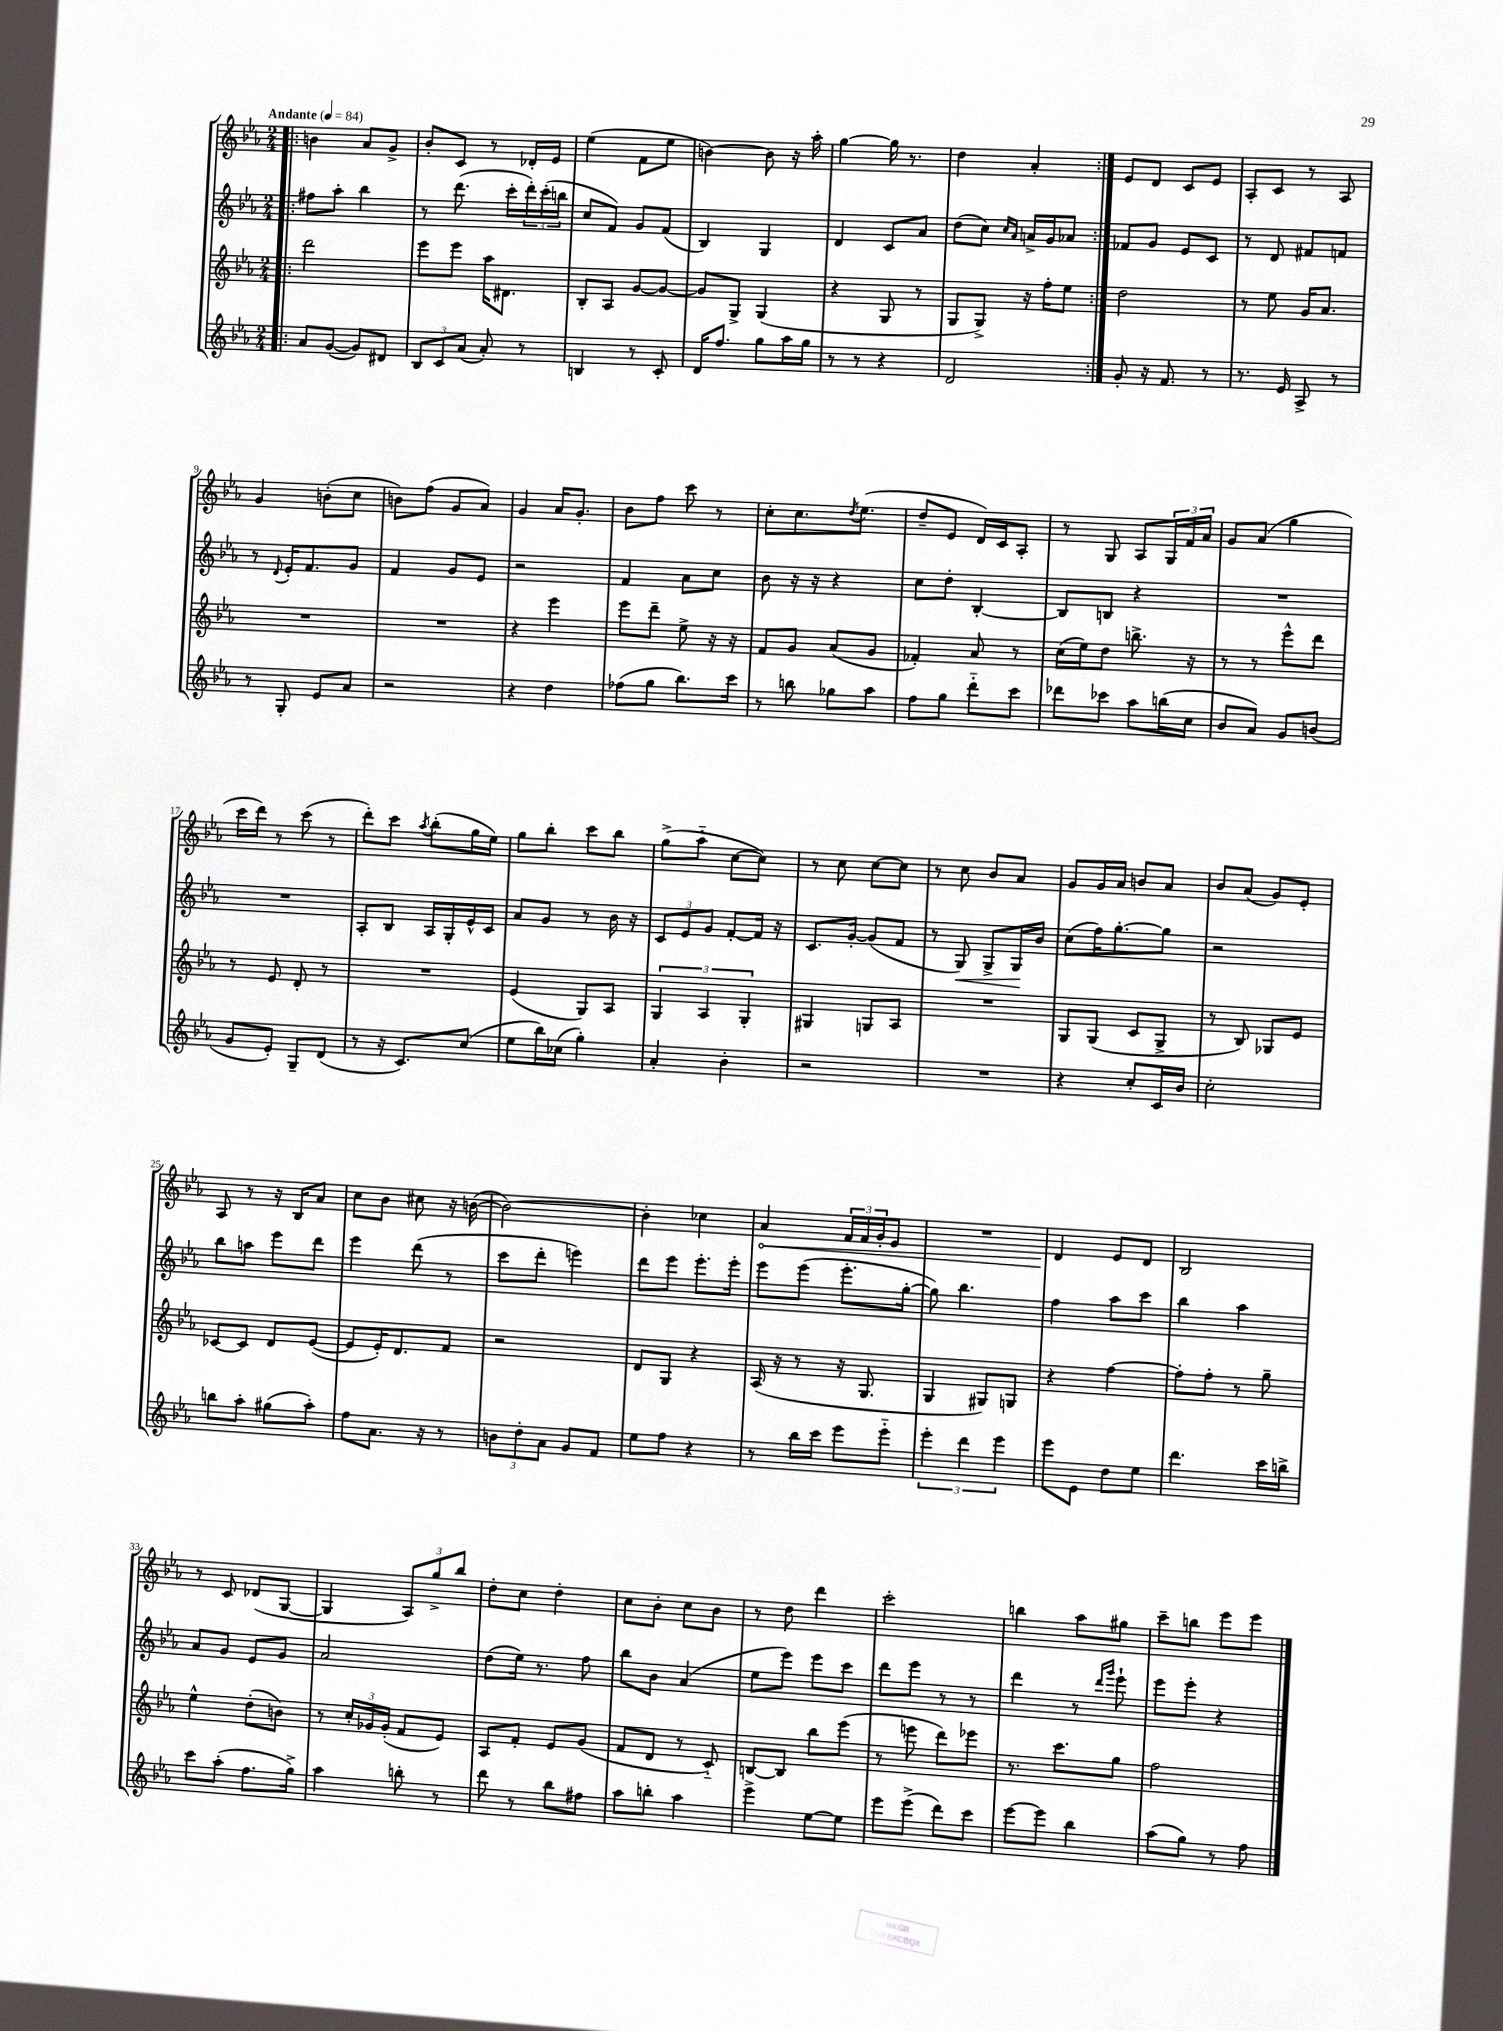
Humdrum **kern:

**kern	**kern	**kern	**kern
*staff4	*staff3	*staff2	*staff1
*clefG2	*clefG2	*clefG2	*clefG2
*k[b-e-a-]	*k[b-e-a-]	*k[b-e-a-]	*k[b-e-a-]
*M2/4	*M2/4	*M2/4	*M2/4
*MM84	*MM84	*MM84	*MM84
=!|:	=!|:	=!|:	=!|:
8a-/L	2ddd\	8ff#\L	4b\
([8g/J	.	8aa-'\J	.
8g/]L)	.	4bb-\	8a-/L
8d#/J	.	.	8g^/J
=	=	=	=
12B-/L	8eee-\L	8r	8b-'/L
12c/	.	.	.
.	8eee-\J	(8.ddd\	8c/J
(12a-/J	.	.	.
8a-'/)	16aa-\LK	.	8r
.	8.d#\J	16ccc'\LL	.
8r	.	24ddd'\)	16d-'/LL
.	.	(24ccc'\	.
.	.	.	16e-/JJ
.	.	24bb\JJ	.
=	=	=	=
4B/	8B-'/L	8cc/L	(4ee-\
.	8A-/J	8f/J)	.
8r	[8g/L	8g/L	8f\L
8c'/	8g/_J	(8f/J	8ee-\J
=	=	=	=
16d/LK	8g/]L	4B-/)	[4b\)
8.ff/J	.	.	.
.	8G^/J	.	.
8gg\L	(4G/	4G/	8b\]
16aa-\L	.	.	16r
16gg\JJ	.	.	16aa-'\
=	=	=	=
8r	4r	4d/	[4gg\
8r	.	.	.
4r	8G/	8c/L	16gg\]
.	.	.	8.r
.	8r	8a-/J	.
=	=	=	=
2d/	8G/L	(8dd\L	4dd\
.	8G^/J)	8cc\J)	.
.	.	16qqcc/LL	.
.	.	16qqa-/JJ	.
.	16r	16a^/LL	4a-'/
.	16ff'\LK	16g/J	.
.	8ee-\J	8a-/J	.
=:|!	=:|!	=:|!	=:|!
8g'/	2dd\	8f-/L	8e-/L
16r	.	8g/J	8d/J
8.f/	.	.	.
.	.	8e-/L	8c/L
8r	.	8c/J	8e-/J
=	=	=	=
8.r	8r	8r	8A-'/L
.	8ee-\	8d/	8c/J
16e-/	.	.	.
8A-^/	16g/LK	8f#/L	8r
.	8.a-/J	.	.
8r	.	8f/J	8A-/
=	=	=	=
8r	2r	8r	4g/
.	.	8qqd/	.
8G'/	.	16e-'/LK	.
.	.	8.f/	.
8e-/L	.	.	(8b'\L
8a-/J	.	8g/J	8cc\J
=	=	=	=
2r	2r	4f/	8b\L)
.	.	.	(8ff\J
.	.	8g/L	8g/L
.	.	8e-/J	8a-/J)
=	=	=	=
4r	4r	2r	4g/
4dd\	4eee-\	.	16a-/LK
.	.	.	8.g'/J
=	=	=	=
(8ff-\L	8eee-\L	4f/	8b-\L
8gg\J	8ddd~\J	.	8ff\J
8.bb-\L)	8ee-^\	8a-\L	8ccc\
.	16r	8cc\J	8r
16ccc\Jk	16r	.	.
=	=	=	=
8r	8f/L	8b-\	8cc'\L
8bb\	8g/J	16r	8.cc\
.	.	16r	.
8gg-\L	(8a-/L	4r	.
.	.	.	8qdd/
.	.	.	(8.ee-\J
8aa-\J	8g/J	.	.
=	=	=	=
8ff\L	4f-'/)	8cc\L	8dd~/L
8gg\J	.	8dd'\J	8e-/J
8ddd'~\L	8a-/	[4B-'/	16d/LL)
.	.	.	16c/J
8ccc\J	8r	.	8A-'/J
=	=	=	=
8ddd-\L	(16cc\LL	8B-/]L	8r
.	16ee-\J)	.	.
8ccc-\J	8dd\J	8B/J	8G/
8aa-\L	8.bb^\	4r	8A-/L
(16bb\L	.	.	24G/L
.	.	.	24f/
16cc\JJ	16r	.	.
.	.	.	24a-/JJ
=	=	=	=
8b-/L	8r	2r	8g/L
8a-/J)	8r	.	(8a-/J
8g/L	8eee-^^\L	.	4gg\
(8b/J	8ddd\J	.	.
=	=	=	=
8g/L	8r	2r	16ccc\LL
.	.	.	16ddd\JJ)
8e-'/J)	8e-/	.	8r
8G~/L	8d'/	.	(8ccc\
(8d/J	8r	.	8r
=	=	=	=
8r	2r	8A-'/L	8ddd'\L)
16r	.	8B-/J	8ccc\J
8.c/L)	.	.	.
.	.	.	8qaa-/
.	.	16A-/LL	(8bb-'\L
.	.	16G'/	.
(8cc/J	.	16e-^^/	16gg\L
.	.	16c/JJ	16ee-\JJ)
=	=	=	=
8ee-\L	(4e-/	8a-/L	8gg\L
16bb-\L)	.	8g/J	8bb-'\J
(16cc-\JJ	.	.	.
4gg'\)	8G/L)	8r	8ccc\L
.	8A-/J	16b-\	8bb-\J
.	.	16r	.
=	=	=	=
4a-'/	6G/	12c/L	(8gg^\L
.	.	12e-/	.
.	.	.	8aa-'~\J
.	6A-/	12g/J	.
4b-'\	.	[8f'/L	[8cc\L
.	6G'/	.	.
.	.	16f/]Jk	8cc\]J)
.	.	16r	.
=	=	=	=
2r	4G#/	8.c/L	8r
.	.	.	8cc\
.	.	[16g'/Jk	.
.	8G/L	(8g/]L	[8cc\L
.	8A-/J	8f/J	8cc\]J
=	=	=	=
2r	2r	8r	8r
.	.	8G/)	8cc\
.	.	8G^/L	8b-/L
.	.	16G/L	8a-/J
.	.	16b-/JJ	.
=	=	=	=
4r	8G/L	(8cc\L	8g/L
.	(8G/J	16ff\K)	16g/L
.	.	[8.gg'\	16a-/JJ
8cc'/L	8c/L	.	8b/L
16c/L	8G^/J	8gg\]J	8a-/J
16b-/JJ	.	.	.
=	=	=	=
2cc'\	8r	2r	8b-/L
.	8B-/)	.	(8a-/J
.	8G-/L	.	8g/L)
.	8e-/J	.	8e-'/J
=	=	=	=
8bb\L	[8c-/L	8bb-\L	8A-/
8aa-'\J	8c-/]J	8aa\J	8r
(8gg#\L	8d/L	8eee-\L	16r
.	.	.	16B-/LK
8aa-'\J)	([8e-/J	8ddd\J	8a-/J
=	=	=	=
8ff\L	8e-/]L	4eee-\	8cc\L
8.a-\J	16e-'/K)	.	8b-\J
.	8.d/	.	.
.	.	(8ddd\	8cc#\
16r	.	.	.
8r	8f/J	8r	16r
.	.	.	([16b\
=	=	=	=
12b\L	2r	8ccc\L	2b\_)
12dd'\	.	.	.
.	.	8ddd'\J	.
12a-\J	.	.	.
8g/L	.	4eee\)	.
8f/J	.	.	.
=	=	=	=
8ee-\L	8d/L	8ddd\L	4b'\]
8ff\J	8G/J	8eee-\J	.
4r	4r	8.eee-'\L	4cc-\
.	.	16eee-'\Jk	.
=	=	=	=
8r	(16A-/	8eee-\L	4a-/
.	16r	.	.
16bb-\LL	8r	(8eee-\J	.
16ccc\JJ	.	.	.
8eee-\L	16r	8.eee-'\L	24f/LL
.	.	.	24f/
.	8.G/	.	.
.	.	.	24g'/J
8eee-'~\J	.	.	8e-/J
.	.	[16gg'\Jk	.
=	=	=	=
6eee-'\	4G/	8gg\])	2r
.	.	4.bb-\	.
6ddd\	.	.	.
.	8G#/L)	.	.
6eee-\	.	.	.
.	8G/J	.	.
=	=	=	=
8eee-\L	4r	4ff\	4d/
8e-\J	.	.	.
8dd\L	[4ff\	8aa-\L	8e-/L
8ee-\J	.	8ccc\J	8d/J
=	=	=	=
4.ddd\	8ff'\]L	4bb-\	2B-/
.	8ff'\J	.	.
.	8r	4aa-\	.
16ccc\LL	8gg~\	.	.
16bb^\JJ	.	.	.
=	=	=	=
8ccc\L	4ee-^^\	8a-/L	8r
(8aa-'\J	.	8g/J	8c/
8.ff\L	(8dd'\L	8e-/L	(8d-/L
.	8b\J)	8g/J	[8G/J
16gg^\Jk)	.	.	.
=	=	=	=
4aa-\	8r	2a-/	4G/]
.	24cc'/LL	.	.
.	24g-/	.	.
.	(24g-'/JJ	.	.
8bb'\	8f/L	.	12A-/L)
.	.	.	12gg^/
8r	8e-/J)	.	.
.	.	.	12bb-/J
=	=	=	=
8ddd\	8A-/L	(8dd\L	8dd'\L
8r	8f'/J	16ee-\Jk)	8cc\J
.	.	8.r	.
8bb-\L	8e-/L	.	4dd'\
8ff#\J	(8g/J	8ff\	.
=	=	=	=
8aa-\L	8f/L	8bb-\L	8cc\L
8bb'\J	8d/J	8b-\J	8b-'\J
4aa-\	8r	(4a-/	8cc\L
.	8c'~/)	.	8b-\J
=	=	=	=
4eee-^\	[8B/L	8ee-\L	8r
.	8B/]J	8eee-\J)	8dd\
[8ee-\L	8bb-\L	8eee-\L	4ddd\
8ee-\]J	(8eee-\J	8ccc\J	.
=	=	=	=
8eee-\L	8r	8ddd\L	2ccc'\
(8eee-^\J	8eee\	8eee-\J	.
8ddd\L)	8ddd\L)	8r	.
8ccc\J	8eee-\J	8r	.
=	=	=	=
[8eee-\L	8.r	4ddd\	4bb\
8eee-\]J	.	.	.
.	8.ccc\L	.	.
4bb-\	.	8r	8aa-\L
.	.	16qqddd/LL	.
.	.	16qqggg/JJ	.
.	8gg\J	8eee-`\	8gg#\J
=	=	=	=
(8aa-\L	2ff\	8eee-\L	8ccc~\L
8gg\J)	.	8eee-'\J	8bb\J
8r	.	4r	8eee-\L
8ff\	.	.	8eee-\J
==	==	==	==
*-	*-	*-	*-
